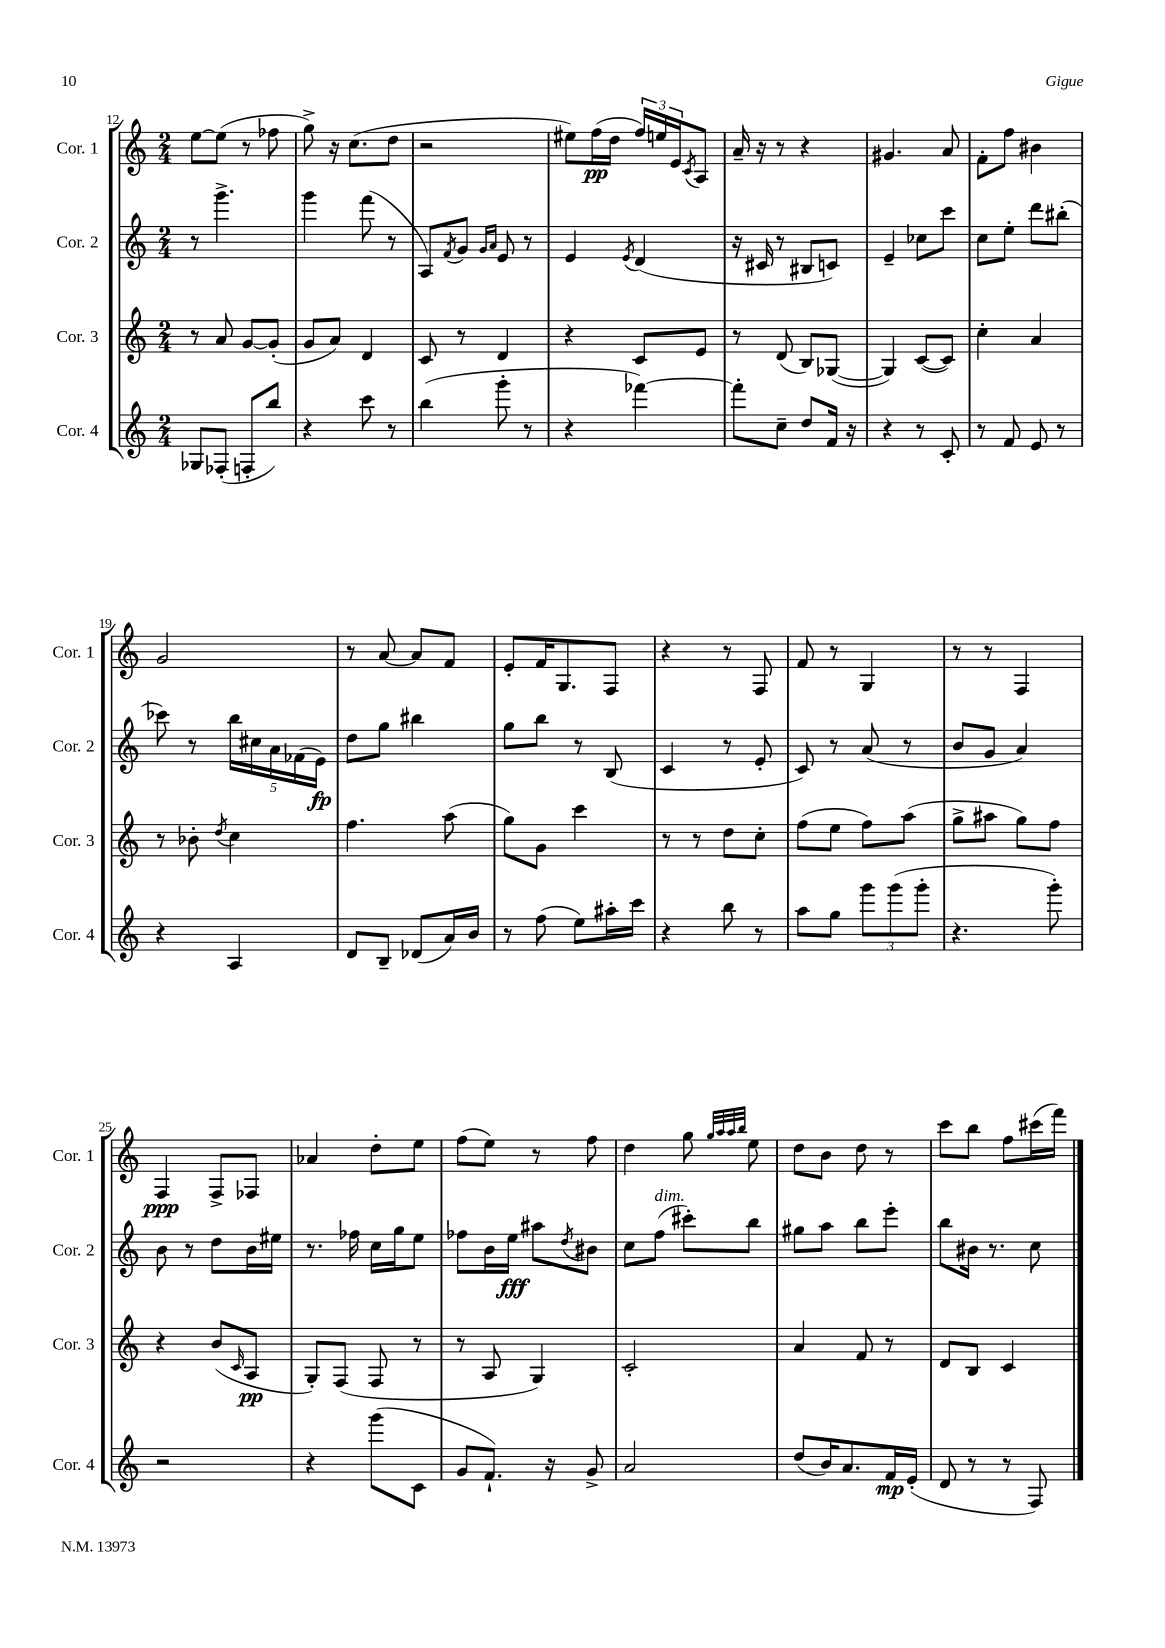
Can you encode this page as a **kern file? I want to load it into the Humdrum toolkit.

**kern	**kern	**kern	**kern
*staff4	*staff3	*staff2	*staff1
*clefG2	*clefG2	*clefG2	*clefG2
*k[]	*k[]	*k[]	*k[]
*M2/4	*M2/4	*M2/4	*M2/4
8G-	8r	8r	[8ee
(8F-'	8a	4.ggg^	(8ee]
8F'	[8g	.	8r
8bb)	(8g']	.	8ff-
=	=	=	=
4r	8g	4ggg	8gg^)
.	8a)	.	16r
.	.	.	(8.cc
8ccc	4d	(8fff	.
8r	.	8r	8dd
=	=	=	=
(4bb	8c	8A)	2r
.	.	8qf	.
.	8r	8g	.
.	.	16qqg	.
.	.	16qqa	.
8ggg'	4d	8e	.
8r	.	8r	.
=	=	=	=
4r	4r	4e	8ee#)
.	.	.	(16ff
.	.	.	16dd
.	.	8qe	.
[4fff-)	8c	(4d	24ff)
.	.	.	24ee
.	.	.	24e
.	.	.	8qc
.	8e	.	8A
=	=	=	=
8fff-']	8r	16r	16a~
.	.	16c#	16r
8cc~	(8d	8r	8r
8dd	8B)	8B#	4r
16f	([8G-	8c)	.
16r	.	.	.
=	=	=	=
4r	4G-])	4e~	4.g#
8r	([8c	8cc-	.
8c'	8c])	8ccc	8a
=	=	=	=
8r	4cc'	8cc	8f'
8f	.	8ee'	8ff
8e	4a	8ddd	4b#
8r	.	(8bb#'	.
=	=	=	=
4r	8r	8ccc-)	2g
.	8b-'	8r	.
.	8qdd	.	.
4A	4cc	20bb	.
.	.	20cc#	.
.	.	20a	.
.	.	(20f-	.
.	.	20e)	.
=	=	=	=
8d	4.ff	8dd	8r
8B~	.	8gg	[8a
(8d-	.	4bb#	8a]
16a)	(8aa	.	8f
16b	.	.	.
=	=	=	=
8r	8gg)	8gg	8e'
(8ff	8g	8bb	16f
.	.	.	8.G
8ee)	4ccc	8r	.
16aa#'	.	(8B	8F
16ccc	.	.	.
=	=	=	=
4r	8r	4c	4r
.	8r	.	.
8bb	8dd	8r	8r
8r	8cc'	8e'	8F
=	=	=	=
8aa	(8ff	8c)	8f
8gg	8ee	8r	8r
12ggg	8ff)	(8a	4G
(12ggg	.	.	.
.	(8aa	8r	.
12ggg'	.	.	.
=	=	=	=
4.r	8gg^	8b	8r
.	8aa#	8g	8r
.	8gg)	4a)	4F
8ggg')	8ff	.	.
=	=	=	=
2r	4r	8b	4F
.	.	8r	.
.	(8b	8dd	8F^
.	16qqc	.	.
.	8A	16b	8F-
.	.	16ee#	.
=	=	=	=
4r	8G')	8.r	4a-
.	(8F	.	.
.	.	16ff-	.
(8ggg	8F	16cc	8dd'
.	.	16gg	.
8c	8r	8ee	8ee
=	=	=	=
8g	8r	8ff-	(8ff
8.f`)	8A	16b	8ee)
.	.	16ee	.
.	4G)	8aa#	8r
16r	.	.	.
.	.	8qdd	.
8g^	.	8b#	8ff
=	=	=	=
2a	2c'	8cc	4dd
.	.	(8ff	.
.	.	8ccc#')	8gg
.	.	.	32qqgg
.	.	.	32qqaa
.	.	.	32qqaa
.	.	.	32qqbb
.	.	8bb	8ee
=	=	=	=
(8dd	4a	8gg#	8dd
16b)	.	8aa	8b
8.a	.	.	.
.	8f	8bb	8dd
16f	8r	8eee'	8r
(16e'	.	.	.
=	=	=	=
8d	8d	8bb	8ccc
8r	8B	16b#	8bb
.	.	8.r	.
8r	4c	.	8ff
8F)	.	8cc	(16ccc#
.	.	.	16fff)
==	==	==	==
*-	*-	*-	*-
